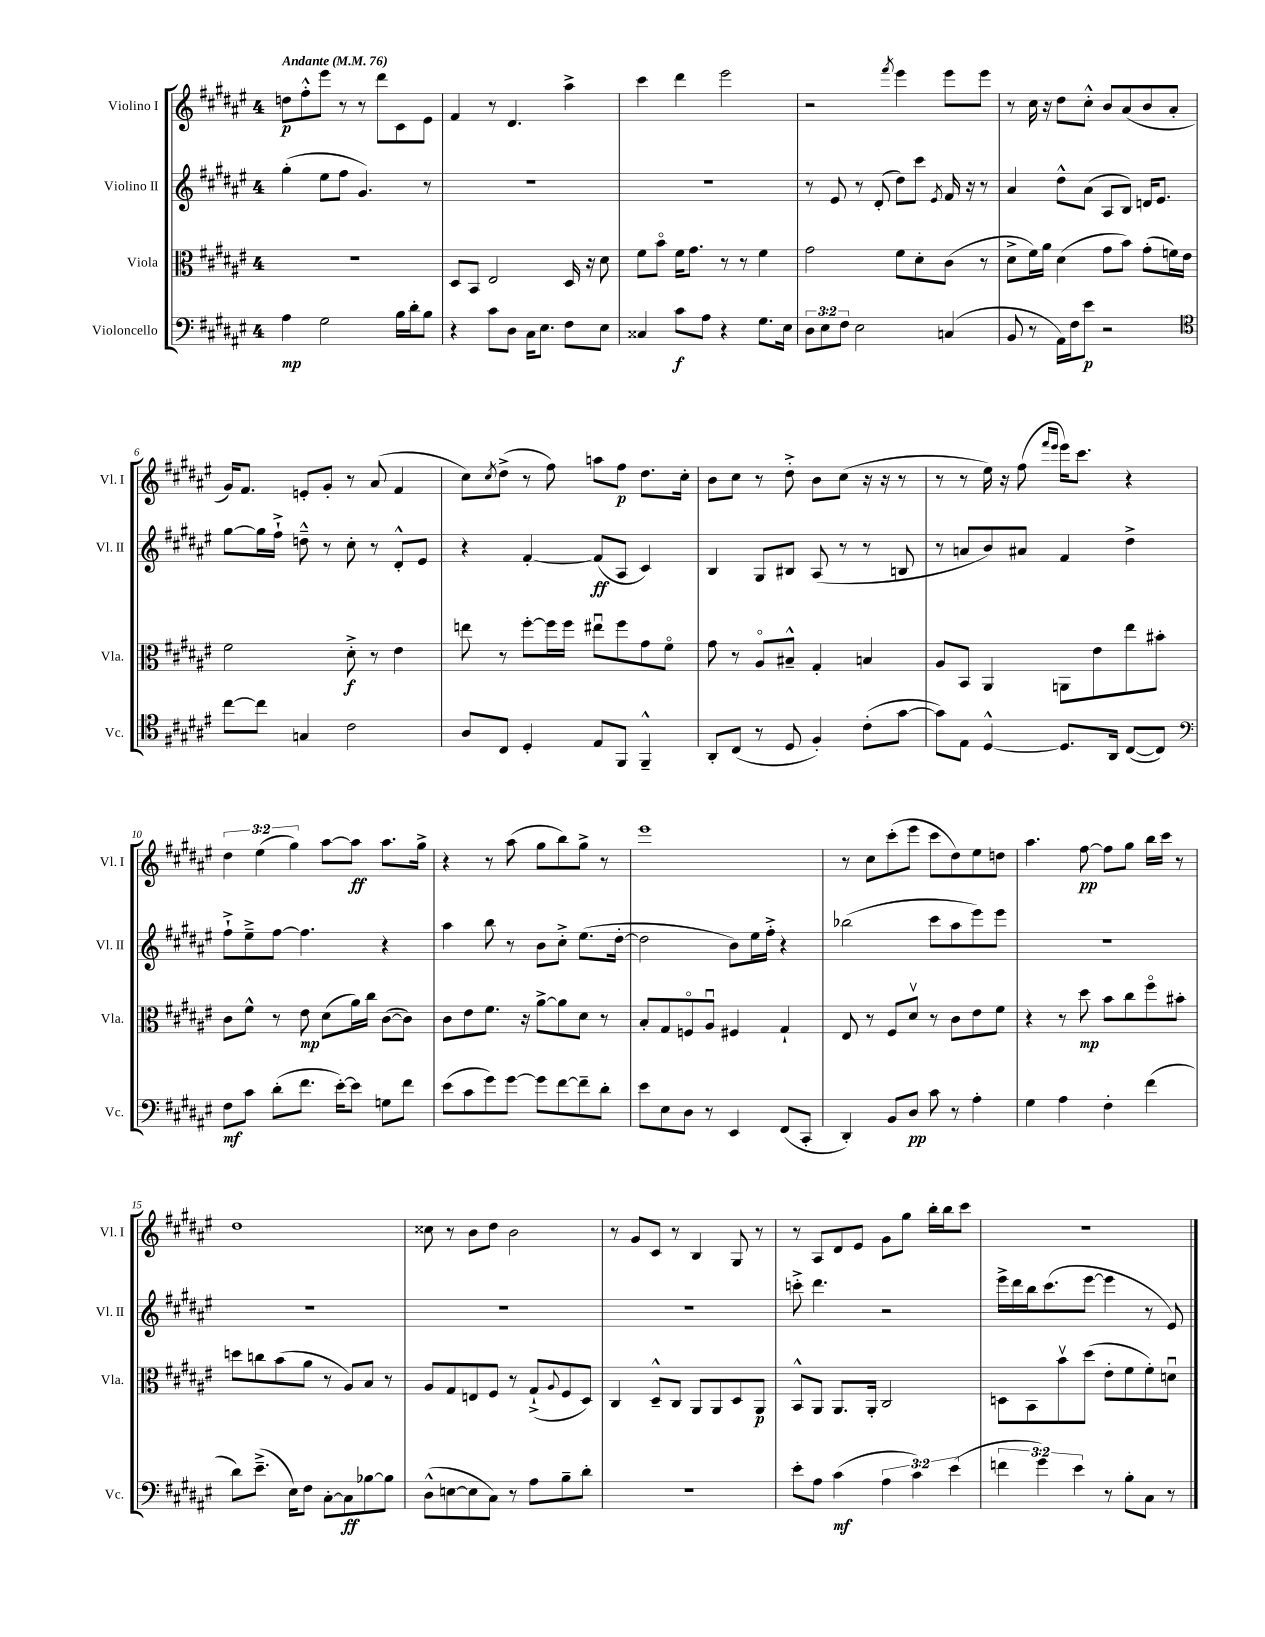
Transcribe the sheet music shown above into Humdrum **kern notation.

**kern	**kern	**kern	**kern
*staff4	*staff3	*staff2	*staff1
*clefF4	*clefC3	*clefG2	*clefG2
*k[f#c#g#d#a#e#]	*k[f#c#g#d#a#e#]	*k[f#c#g#d#a#e#]	*k[f#c#g#d#a#e#]
*M4/4	*M4/4	*M4/4	*M4/4
*MM76	*MM76	*MM76	*MM76
4A#	1r	(4gg#'	8dd
.	.	.	8ff#'^^
2G#	.	8ee#	8eee#
.	.	8ff#	8r
.	.	4.g#)	8r
.	.	.	8ddd#
16B	.	.	8c#
16d#'	.	.	.
8B	.	8r	8e#
=	=	=	=
4r	8D#	1r	4f#
.	8BB	.	.
8c#	2E#	.	8r
8D#	.	.	4.d#
16C#	.	.	.
8.E#	.	.	.
8F#	16D#	.	4aa#^
.	16r	.	.
8E#	8d#	.	.
=	=	=	=
4C##	8f#	1r	4ccc#
.	8bo	.	.
8c#	16f#	.	4ddd#
.	8.g#	.	.
8A#	.	.	.
4r	8r	.	2eee#
.	8r	.	.
8.G#	4f#	.	.
16E#	.	.	.
=	=	=	=
12D#	2g#	8r	2r
12E#	.	.	.
.	.	8e#	.
12F#	.	.	.
2E#	.	8r	.
.	.	(8d#'	.
.	.	.	8qfff#
.	8f#	8dd#)	4eee#
.	8d#'	8ccc#	.
.	.	8qe#	.
(4C	(8c#	16f#	8eee#
.	.	16r	.
.	8r	8r	8eee#
=	=	=	=
8BB	8d#^	4a#	8r
8r	16f#)	.	16cc#
.	16a#	.	16r
16AA#)	(4d#	8dd#^^	8dd#
16F#	.	.	.
8e#	.	(8a#	8cc#'^^
2r	8g#	8A#	8b
.	8b)	8B)	(8a#
.	(8g#'	16d	8b
.	.	8.e#	.
.	16f)	.	8a#'
.	16e#	.	.
=	=	=	=
*clefC4	*	*	*
[8cc#	2f#	[8gg#	16g#)
.	.	.	8.f#
8cc#]	.	16gg#]	.
.	.	16ff#`^	.
4G	.	8dd~^^	8e'
.	.	8r	8g#'
2c#	8d#'^	8cc#'	8r
.	8r	8r	(8a#
.	4e#	8d#'^^	4f#
.	.	8e#	.
=	=	=	=
8A#	8ee	4r	8cc#)
.	.	.	8qcc#
8C#	8r	.	(8dd#^
4D#'	[8ff#'	[4f#'	8r
.	16ff#]	.	8ff#)
.	16ff#	.	.
8E#	8ee#u	(8f#]	8aa
8FF#	8ff#	8A#	8ff#
4FF#~^^	8g#	4c#)	8.dd#
.	8f#o	.	.
.	.	.	16cc#'
=	=	=	=
8AA#'	8g#	4B	8b
(8C#	8r	.	8cc#
8r	8A#o	8G#	8r
8D#	8B#~^^	8B#	8dd#'^
4F#')	4G#'	(8A#	8b
.	.	8r	(8cc#
(8c#'	4B	8r	16r
.	.	.	16r
[8g#	.	8B	8r
=	=	=	=
8g#])	8A#	8r	8r
8E#	8BB	8a	8r
[4D#^^	4AA#	8b)	16ee#)
.	.	.	16r
.	.	8a#	(8ff#
.	.	.	16qqfff#
.	.	.	16qqeee#
8.D#]	8AA	4f#	16eee#)
.	.	.	8.ccc#
.	8e#	.	.
16AA#	.	.	.
([8C#	8ee#	4dd#^	4r
8C#])	8b#'	.	.
=	=	=	=
*clefF4	*	*	*
8F#	8c#	8ff#`^	6dd#
8c#	8f#^^	8ee#~^	.
.	.	.	(6ee#
(8d#'	8r	[8ff#	.
.	.	.	6gg#)
8.f#	8e#	4.ff#]	.
.	(8d#	.	[8aa#
[16e#')	.	.	.
8e#]	16a#)	.	8aa#]
.	16cc#	.	.
8G	([8c#	4r	8.aa#
8f#	8c#])	.	.
.	.	.	16gg#^
=	=	=	=
(8e#	8c#	4aa#	4r
8c#	8e#	.	.
8g#)	8.f#	8bb	8r
[8g#	.	8r	(8aa#
.	16r	.	.
8g#]	[8a#^	8b	8gg#
[8f#	8a#]	8cc#'^	8bb)
8f#~]	8d#	(8.ee#	8gg#^
8d#'	8r	.	8r
.	.	[16dd#'	.
=	=	=	=
8e#	8B'	2dd#]	1eee#
8E#	8G#	.	.
8D#	8Fo	.	.
8r	8A#u	.	.
4EE#	4F#	8b)	.
.	.	16ee#	.
.	.	16ff#'^	.
(8FF#	4G#`	4r	.
8CC#'	.	.	.
=	=	=	=
4DD#')	8E#	(2bb-	8r
.	8r	.	8cc#
8BB	8F#	.	(8ccc#'
8D#	8d#v	.	8eee#
8c#	8r	8ccc#	8ccc#
8r	8c#	8aa#	8dd#)
4A#'	8e#	8eee#)	8ee#
.	8f#	8eee#	8dd
=	=	=	=
4G#	4r	1r	4.aa#
4A#	8r	.	.
.	8dd#	.	[8ff#
4F#'	8b	.	8ff#]
.	8cc#	.	8gg#
(4f#	8ff#o	.	16bb
.	.	.	16ccc#
.	8b#'	.	8r
=	=	=	=
8d#)	8dd	1r	1dd#
(8.e#~^	8cc	.	.
.	(8b	.	.
16E#)	.	.	.
8F#	8a#	.	.
[8C#'	8r	.	.
8C#]	8A#)	.	.
[8B-	8B	.	.
8B-]	8r	.	.
=	=	=	=
(8D#^^	8A#	1r	8cc##
[8E	8G#	.	8r
8E]	8E	.	8b
8C#)	8F#	.	8dd#
8r	8r	.	2b
8A#	(8G#`^	.	.
.	8qqA#	.	.
8B~	8F#	.	.
8d#'	8D#)	.	.
=	=	=	=
1r	4C#	1r	8r
.	.	.	8g#
.	8D#~^^	.	8c#
.	8C#	.	8r
.	8AA#	.	4B
.	8AA#	.	.
.	8D#	.	8G#
.	8AA#	.	8r
=	=	=	=
8e#'	8BB^^	8ccc'^	8r
8A#	8AA#	4.ddd#	8A#
(4c#	8.AA#	.	8d#
.	.	.	8e#
.	16AA#'	.	.
6A#	2C#	2r	8g#
.	.	.	8gg#
6c#)	.	.	.
.	.	.	16bb'
.	.	.	16bb
(6e#	.	.	.
.	.	.	8ccc#
=	=	=	=
6f	8D	16eee#^	1r
.	.	16ddd#	.
.	8BB	16bb	.
6g#)	.	.	.
.	.	(8.ccc#	.
.	8bv	.	.
6e#	.	.	.
.	(8dd#	[8eee#	.
8r	8e#'	4eee#]	.
8B'	8f#	.	.
8C#	8f#')	8r	.
8r	8du	8e#)	.
==	==	==	==
*-	*-	*-	*-
